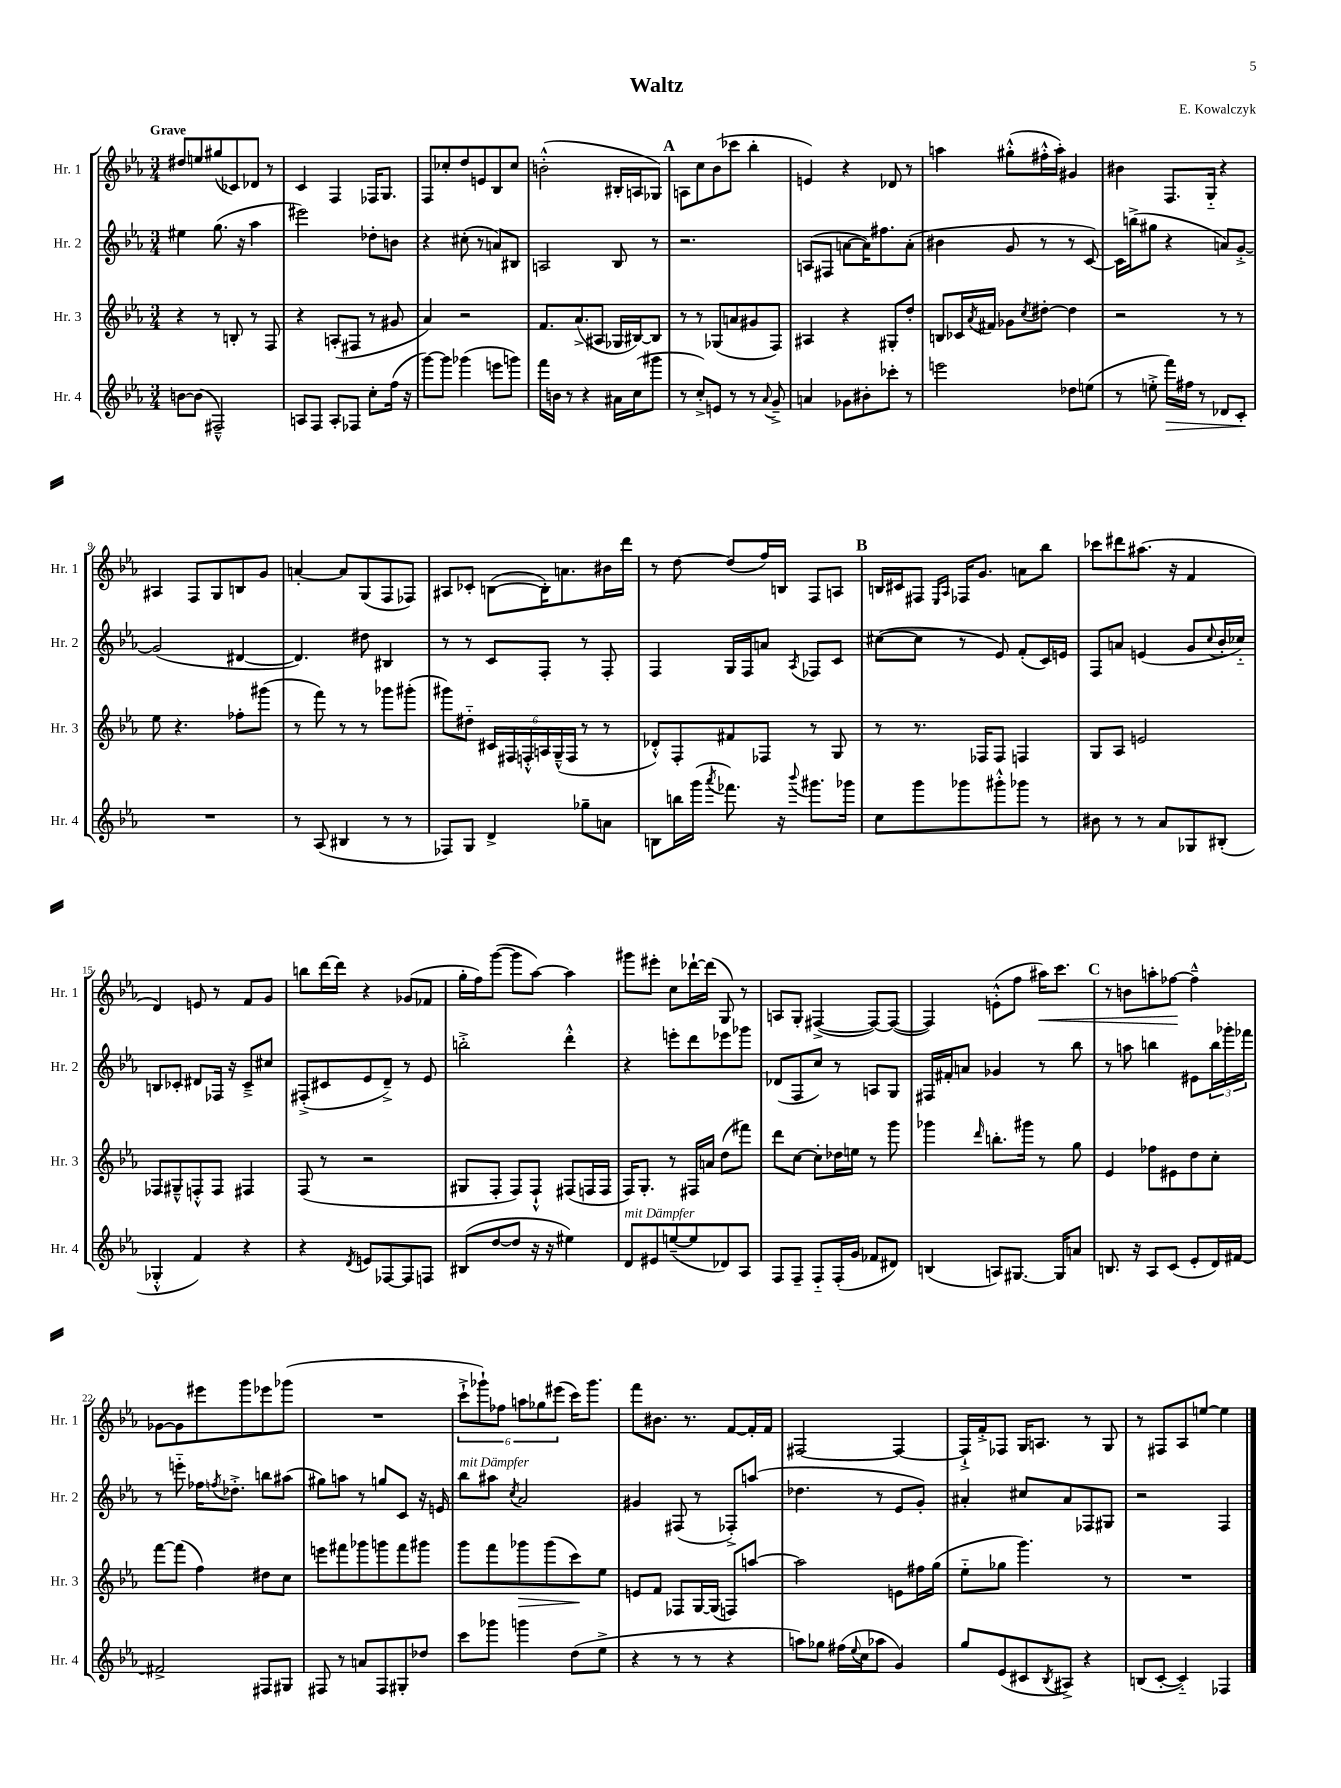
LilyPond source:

\header { title = "Waltz" composer = "E. Kowalczyk" }
<<
\new StaffGroup <<
\new Staff = "s0" \with { instrumentName = "Hr. 1" shortInstrumentName = "Hr. 1" } {
    \clef treble \key ees \major \numericTimeSignature \time 3/4 \tempo "Grave"
    dis''8 e''8 gis''8( ces'8) des'8 r8 |
    c'4 f4 fes16 g8. |
    f8 ces''8-. d''8 e'8 bes8 ces''8 |
    b'2-.-^( bis16-. a16 ges8) |
    \mark \markup { \bold "A" } a8 c''8 bes'8( ces'''8 bes''4-. |
    e'4) r4 des'8 r8 |
    a''4 gis''8-.-^( fis''16-.-^ a''16-.) gis'4 |
    bis'4 f8. g16-_ r4 |
    ais4 f8 g8 b8 g'8 |
    a'4~-. a'8 g8( f8 fes8) |
    ais8 ces'8-. b8~( b16-.) a'8. bis'16 d'''16 |
    r8 d''8~ d''8( f''16) b16 f8 a8 |
    \mark \markup { \bold "B" } b16 cis'16 fis8 \grace { ees16 aes16 } fes16 g'8. a'8 bes''8 |
    ces'''8 dis'''8 ais''8.( r16 f'4 |
    d'4) e'8 r8 f'8 g'8 |
    b''8 d'''16~ d'''16 r4 ges'8( fes'8 |
    g''16-. f''16) g'''8~( g'''8 aes''8~) aes''4 |
    gis'''8 eis'''8-. c''8 des'''16~-! des'''16( g8) r8 |
    a8 g8-. fis4~->( fis8~) fis8~( |
    fis4) e'8-.-^( f''8 ais''16\<) c'''8. |
    \mark \markup { \bold "C" } r8 b'8 a''8-. fes''8~\! fes''4---^ |
    ges'8~ ges'8 eis'''8 g'''8 ees'''8 ges'''8( |
    R2. |
    \tuplet 6/4 { c'''8-!-> ges'''8-!) fes''8 a''8 ges''8 eis'''8( } c'''16) ges'''8. |
    f'''8 bis'8. r8. f'8~ f'16-. f'16 |
    fis2~ fis4~ |
    fis16-!-> f'16-.-> fes8 g16 a8. r8 g8 |
    r8 fis8 aes8 e''8~ e''4 \bar "|." |
}
\new Staff = "s1" \with { instrumentName = "Hr. 2" shortInstrumentName = "Hr. 2" } {
    \clef treble \key ees \major \numericTimeSignature \time 3/4
    eis''4 g''8.( r16 aes''4 |
    eis'''2) des''8-. b'8 |
    r4 cis''8-.( r8 a'8) bis8 |
    a2 bes8 r8 |
    \mark \markup { \bold "A" } r2. |
    a8( fis8 a'8~ a'16) fis''8. a'8-.( |
    bis'4 g'8 r8 r8 c'8~) |
    c'16 b''16->( gis''8 r4 a'8) g'8~-.-> |
    g'2( dis'4~ |
    dis'4.) dis''8 bis4 |
    r8 r8 c'8 f8-. r8 f8-. |
    f4 g16 f16 a'8 \acciaccatura { aes8 } fes8 c'8 |
    \mark \markup { \bold "B" } cis''8~( cis''8 r8 ees'8) f'8-.( c'16) e'16 |
    f8 a'8 e'4( g'8 \appoggiatura { c''8 } bes'16-. ces''16-_) |
    b8 ces'8-. dis'8 fes16 r16 ces'8---> cis''8 |
    fis8-.->( cis'8 ees'8 d'8--->) r8 ees'8 |
    b''2-.-> d'''4-.-^ |
    r4 e'''8-. d'''8 ees'''8 ges'''8 |
    des'8( f8 c''8) r8 a8 g8 |
    fis16 fis'16-. a'8 ges'4 r8 bes''8 |
    \mark \markup { \bold "C" } r8 a''8 b''4 eis'8 \tuplet 3/2 { b''16 ges'''16-. fes'''16 } |
    r8 e'''8-_ fes''16 \acciaccatura { f''8 } des''8.-.-> b''8 ais''8( |
    gis''8) a''8 r8 g''8 c'8 r16 e'16 |
    bes''8^\markup { \italic "mit Dämpfer" } ais''8 \acciaccatura { c''8 } aes'2 |
    gis'4 fis8( r8 fes8-.->) a''8( |
    des''4. r8 ees'8 g'8-.) |
    ais'4-. cis''8 ais'8 fes8 gis8 |
    r2 f4 \bar "|." |
}
\new Staff = "s2" \with { instrumentName = "Hr. 3" shortInstrumentName = "Hr. 3" } {
    \clef treble \key ees \major \numericTimeSignature \time 3/4
    r4 r8 b8-. r8 f8 |
    r4 a8-.( fis8 r8 gis'8 |
    aes'4) r2 |
    f'8. aes'8.->( ais8 ges16 bis16~) bis8 |
    \mark \markup { \bold "A" } r8 r8 ges8( a'8 gis'8 f8) |
    ais4 r4 gis8-. d''8-. |
    b8 ces'16 \acciaccatura { aes'8 } fis'16 ges'8 \acciaccatura { c''8 } dis''8~-. dis''4 |
    r2 r8 r8 |
    ees''8 r4. fes''8-. gis'''8( |
    r8 f'''8) r8 r8 ges'''8 gis'''8-.( |
    gis'''8) dis''8-_ \tuplet 6/4 { cis'16 fis16 f16-.-^ a16 g16---^( f16 } r8 r8 |
    des'8-.-^) f8-. fis'8 fes8 r8 g8 |
    \mark \markup { \bold "B" } r8 r8. fes16 fes8 f4 |
    g8 aes8 e'2 |
    fes8 gis8---^ f8-.-^ f8 fis4 |
    f8( r8 r2 |
    gis8 f8-. f8) f8-!-^ fis8( f16 f16 |
    f16) g8.-. r8 fis16 a'16 d''8( fis'''8) |
    d'''8 c''8~ c''8-. des''16 e''16 r8 g'''8 |
    ges'''4 \grace { d'''16 } b''8.-. gis'''16 r8 g''8 |
    \mark \markup { \bold "C" } ees'4 fes''8 eis'8 d''8 c''8-. |
    f'''8~ f'''8( f''4) dis''8 c''8 |
    e'''8 fis'''8 ges'''8 g'''8 fis'''8 gis'''8 |
    g'''8 f'''8 ges'''8\> ges'''8( c'''8\!) ees''8 |
    e'8 f'8 fes8 g16~ g16( f8) a''8~ |
    a''2 e'8 fis''16 g''16( |
    ees''8-_ ges''8 g'''4.) r8 |
    R2. \bar "|." |
}
\new Staff = "s3" \with { instrumentName = "Hr. 4" shortInstrumentName = "Hr. 4" } {
    \clef treble \key ees \major \numericTimeSignature \time 3/4
    b'8~ b'8( fis2---^) |
    a8 f8 a8-. fes8 c''8-. f''16( r16 |
    g'''8~) g'''8 ges'''4( e'''8 g'''8) |
    f'''16 b'16 r8 r4 ais'16 c''16( gis'''8 |
    \mark \markup { \bold "A" } r8 c''8-.->) e'8 r8 r8 \appoggiatura { aes'8 } g'8---> |
    a'4 ges'8 bis'8-. ces'''8-. r8 |
    e'''2 des''8 e''8( |
    r8 e''8-.-> f'''16\>) fis''16 r8 des'8 c'8-.\! |
    R2. |
    r8 aes8( bis4 r8 r8 |
    fes8) g8 d'4-> ges''8-- a'8 |
    b8 b''16 g'''16( \acciaccatura { aes'''8 } fes'''8.) r16 \appoggiatura { bes'''8 } gis'''8. ges'''16 |
    \mark \markup { \bold "B" } c''8 g'''8 ges'''8 gis'''8-.-^ ges'''8 r8 |
    bis'8 r8 r8 aes'8 ges8 bis8-.( |
    ges4-.-^ f'4) r4 |
    r4 \acciaccatura { d'8 } e'8 fes8~ fes8 f8 |
    bis8( d''8~ d''8 r16 r16 eis''4) |
    d'8^\markup { \italic "mit Dämpfer" } eis'8 e''8~--( e''8 des'8) aes8 |
    f8 f8-- f8-_ f16-.( g'16 fes'8 dis'8) |
    b4( a8) gis8.~ gis16 a'8 |
    \mark \markup { \bold "C" } b8. r16 aes8 c'8( ees'8-. d'16) fis'16~ |
    fis'2-> fis8 gis8 |
    fis8 r8 a'8 fis8 gis8-. des''8 |
    c'''8 ges'''8 g'''4 d''8( ees''8-> |
    r4 r8 r8 r4 |
    a''8) ges''8 fis''16( \appoggiatura { ees''8 } c''16 aes''8 g'4) |
    g''8 ees'8( cis'8 \acciaccatura { bes8 } ais8->) r4 |
    b8( c'8~-. c'4-_) fes4 \bar "|." |
}
>>
>>
